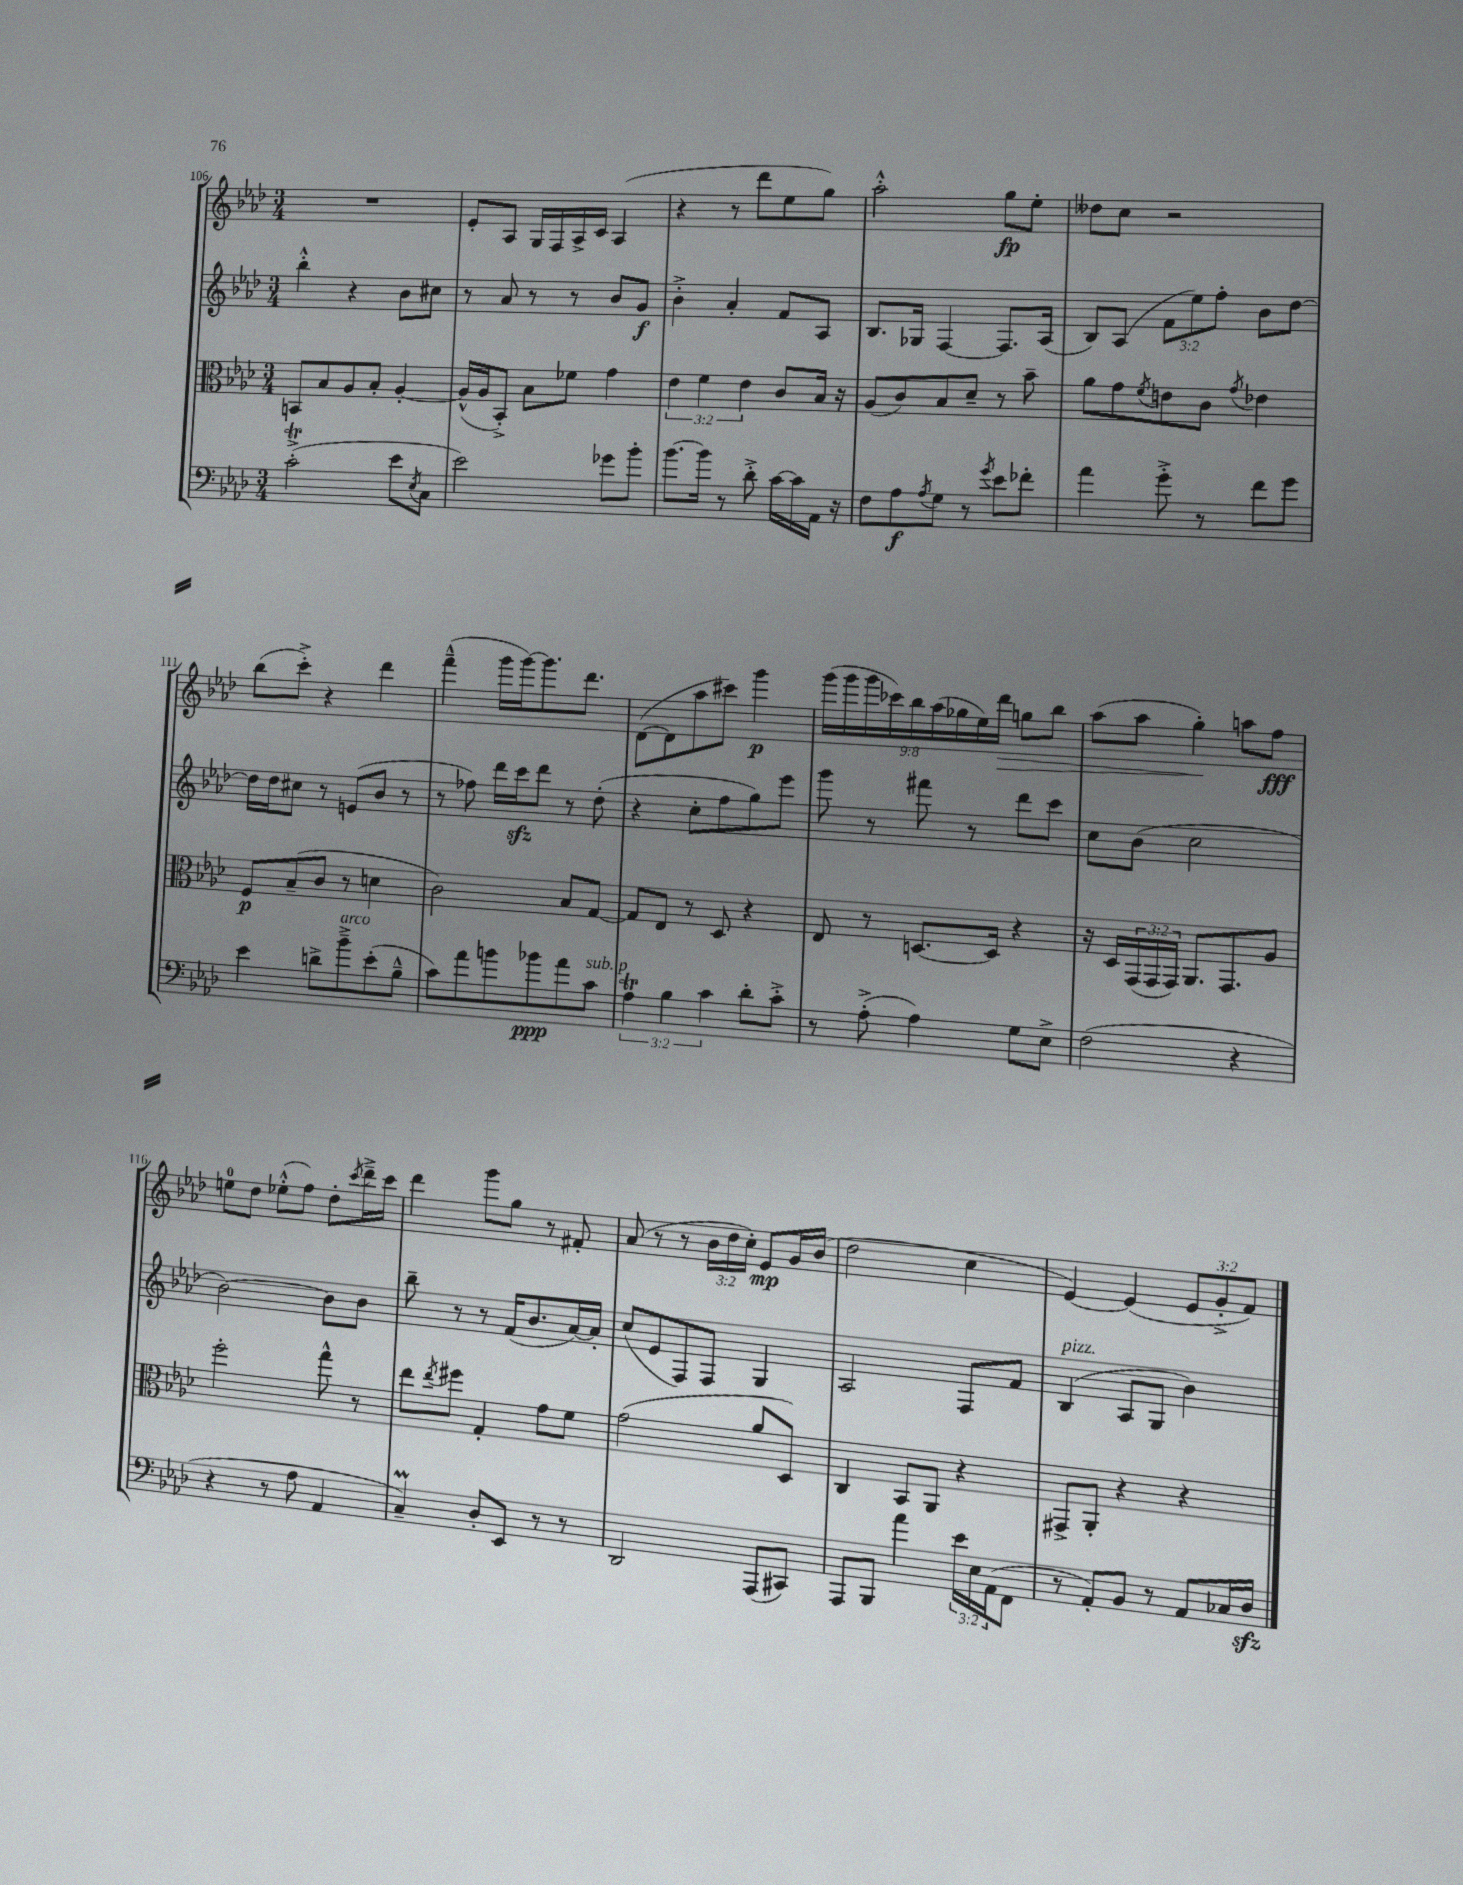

**kern	**kern	**kern	**kern
*staff4	*staff3	*staff2	*staff1
*clefF4	*clefC3	*clefG2	*clefG2
*k[b-e-a-d-]	*k[b-e-a-d-]	*k[b-e-a-d-]	*k[b-e-a-d-]
*M3/4	*M3/4	*M3/4	*M3/4
(2c'^	8BB	4bb-'^^	2.r
.	8B-	.	.
.	8A-	4r	.
.	8B-'	.	.
8e-	[4A-'	8b-	.
8qE-	.	.	.
8C	.	8cc#	.
=	=	=	=
2e-)	(16A-^^]	8r	8e-'
.	16A-	.	.
.	8BB-'^)	8a-	8A-
.	8B-	8r	16G
.	.	.	16F
.	8f-	8r	16A-^
.	.	.	16c
8g-	4g	8b-	(4A-
8b-'	.	8g	.
=	=	=	=
[8.b-	6e-	4b-'^	4r
.	6f	.	.
16b-]	.	.	.
8r	.	4a-'	8r
.	6e-	.	.
8d-'^	.	.	8ddd-
[16c	8c	8f	8ee-
16c]	.	.	.
16AA-	16B-	8A-	8gg)
16r	16r	.	.
=	=	=	=
8F	(8A-	8.B-	2aa-'^^
8A-	8c)	.	.
.	.	16G-	.
8qA-	.	.	.
8G	8B-	[4F	.
8r	8d-~	.	.
8qg	.	.	.
8e-	8r	8.F]	8gg
8f-'	8b-~	.	8ee-'
.	.	(16A-	.
=	=	=	=
4a-	8a-	8B-)	8dd--
.	8g	(8A-	8cc
.	8qf	.	.
8g'^	8e	12f	2r
.	.	12ee-)	.
8r	8c	.	.
.	.	12ff'	.
.	8qg	.	.
8f	4e-	8b-	.
8g	.	[8dd-	.
=	=	=	=
4e-	8F	16dd-]	(8bb-
.	.	16dd-	.
.	(8B-~	8cc#	8ccc'^)
8d^	8c	8r	4r
8b-~^	8r	(8e	.
(8e-'	4d	8b-	4ddd-
8B-~^^	.	8r	.
=	=	=	=
8c)	2c)	8r	(4fff~^^
8a-	.	8ff-)	.
8b	.	16ddd-	16ggg
.	.	16ccc	[16ggg)
8b-	.	8ddd-	8.ggg]
8a-	8B-	8r	.
.	.	.	8.ddd-
8c	[8G	(8dd-'	.
=	=	=	=
6A-	8G]	4r	([8d-
.	8E-	.	8d-]
6B-	.	.	.
.	8r	8cc'	8aa-
6c	.	.	.
.	8D-	8ff	8ccc#)
8d-'	4r	8gg)	4ggg
8c'^	.	8eee-	.
=	=	=	=
8r	8E-	8ggg	(18ggg
.	.	.	18ggg
.	.	.	18ggg
(8A-'^	8r	8r	.
.	.	.	18ccc-)
.	.	.	18bb-
4A-)	[8.D	8fff#	.
.	.	.	(18aa-
.	.	.	18gg-
.	.	8r	.
.	.	.	18ee-)
.	16D]	.	.
.	.	.	18ddd-
8G	4r	8ddd-	8gg
8E-^	.	8ccc	8bb-
=	=	=	=
(2F	16r	8cc	(8aa-
.	16D-	.	.
.	(24GG	(8b-	8aa-
.	24GG	.	.
.	24GG)	.	.
.	8.AA-	2cc	4gg')
.	8.GG	.	.
4r	.	.	8aa
.	8A-	.	8ff
=	=	=	=
4r	2ff'	[2b-)	8ee
.	.	.	8dd-
8r	.	.	(8ee-'^^
8A-	.	.	8ff)
4AA-	8gg^^	8b-]	8dd-'
.	.	.	8qccc
.	8r	8b-	16ddd-~^
.	.	.	16ccc
=	=	=	=
4C~)	8ee-	8bb-~	4ddd-
.	8qee-	.	.
.	8ff#	8r	.
8D-'	4G'	8r	8ggg
8EE-	.	(16f	8gg
.	.	8.b-	.
8r	8g	.	8r
8r	8f	[16a-)	8f#'
.	.	16a-']	.
=	=	=	=
2DD-	(2g	(8cc	(8a-
.	.	8e-	8r
.	.	8F)	8r
.	.	8F	24b-
.	.	.	24dd-
.	.	.	24cc')
(8AAA-	8a-	4G	8e-
8CC#)	8D-)	.	16g
.	.	.	(16b-
=	=	=	=
8AAA-	4C	2A-	2dd-
8BBB-	.	.	.
4a-	8BB-	.	.
.	8AA-	.	.
24e-	4r	8F	4cc
24E-	.	.	.
(24AA-	.	.	.
8FF	.	8f	.
=	=	=	=
8r	8GG#^	(4B-	[4e-)
8AA-')	8AA-'	.	.
8BB-	4r	8A-	(4e-]
8r	.	8G	.
8AA-	4r	4b-)	12e-
.	.	.	12g'^
16C-	.	.	.
.	.	.	12f)
16D-	.	.	.
==	==	==	==
*-	*-	*-	*-
